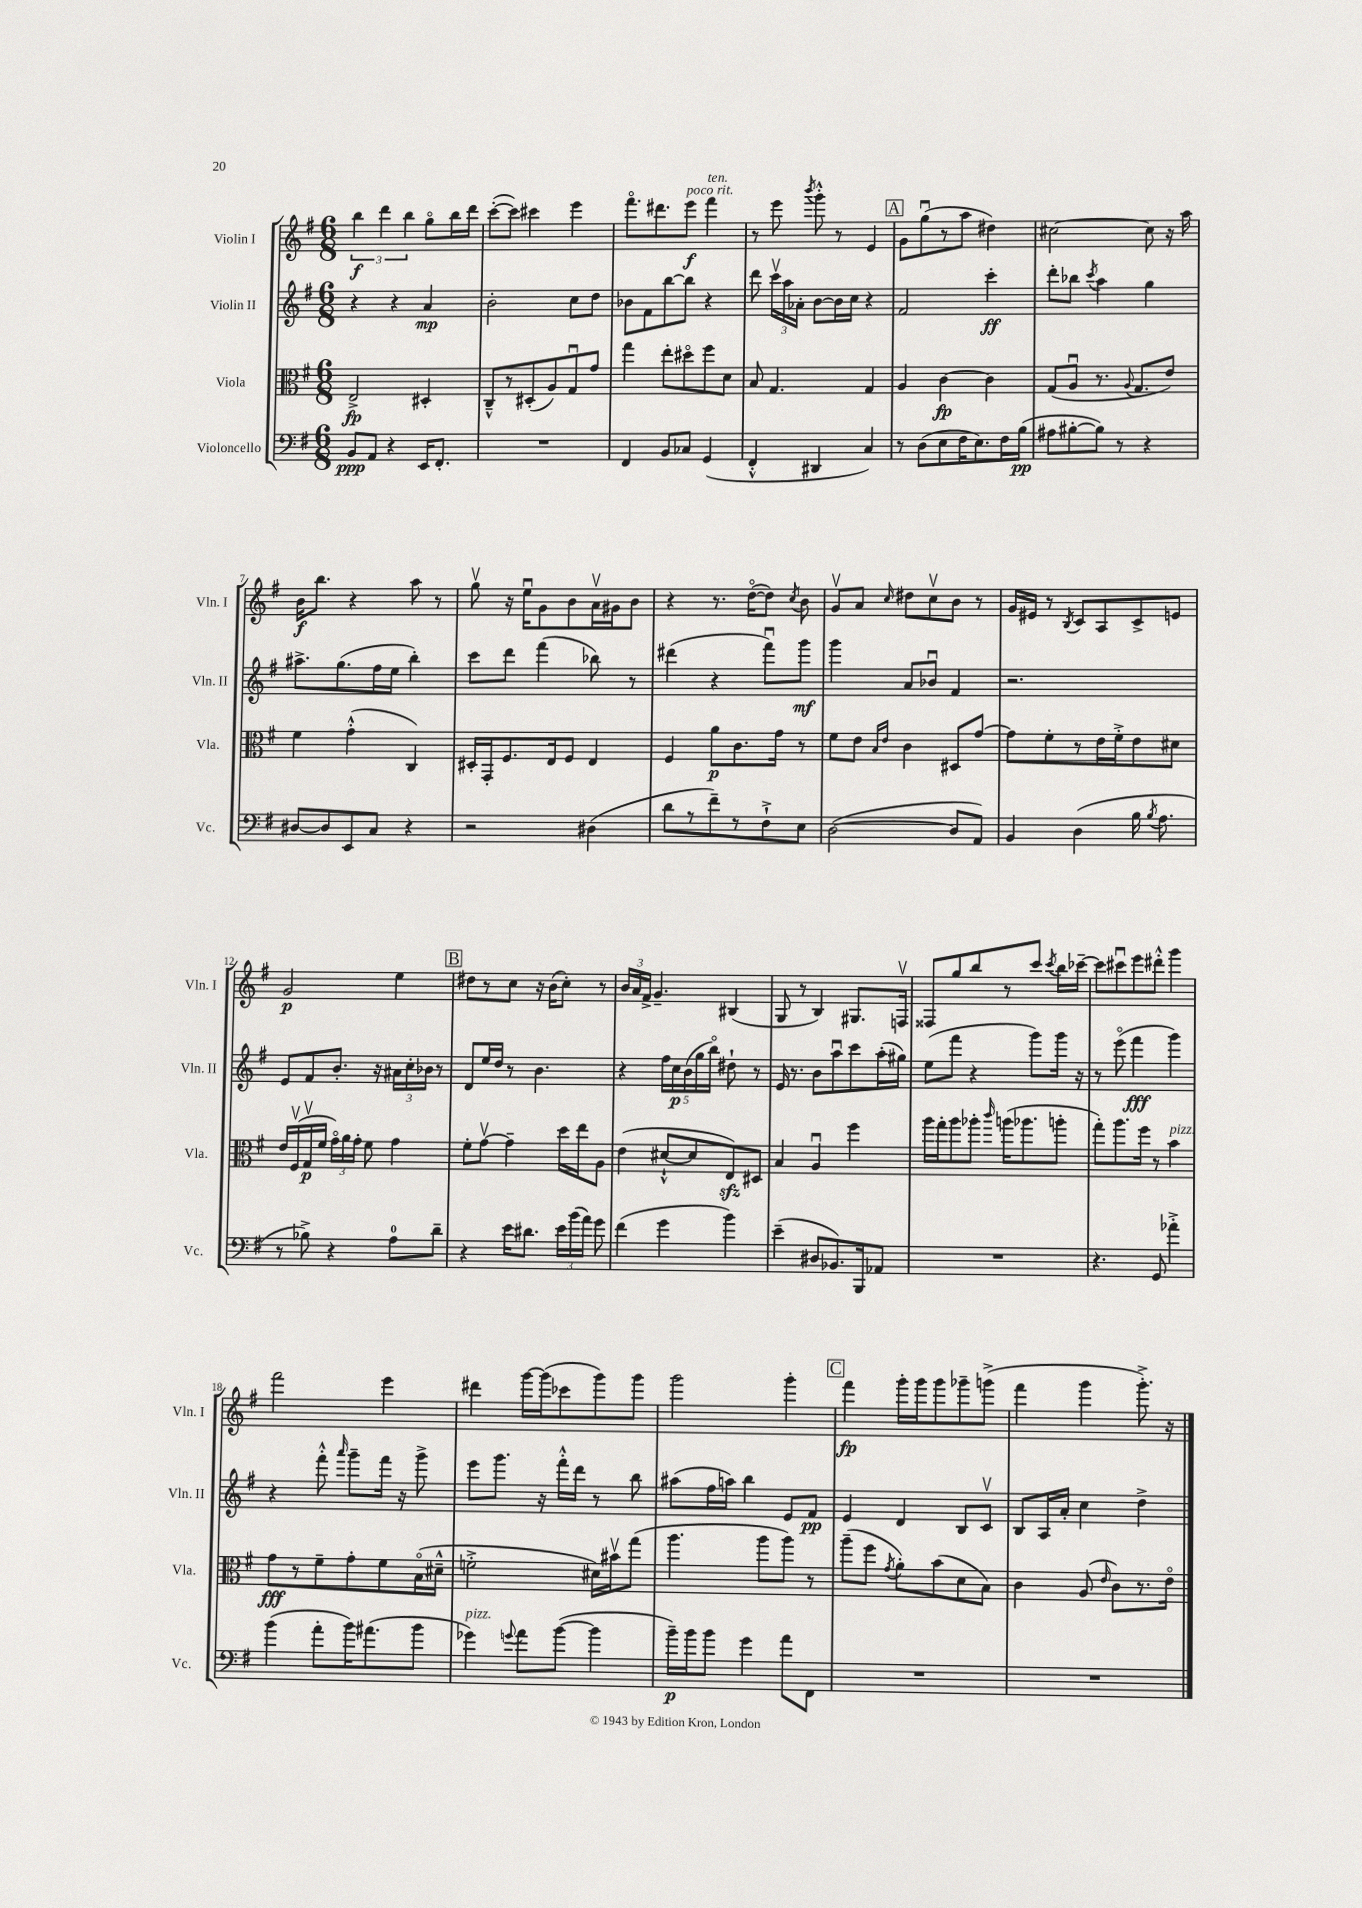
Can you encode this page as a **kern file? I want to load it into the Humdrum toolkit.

**kern	**kern	**kern	**kern
*staff4	*staff3	*staff2	*staff1
*clefF4	*clefC3	*clefG2	*clefG2
*k[f#]	*k[f#]	*k[f#]	*k[f#]
*M6/8	*M6/8	*M6/8	*M6/8
8BB/L	2E^/	4r	6bb\
8AA/J	.	.	.
.	.	.	6ddd\
4r	.	4r	.
.	.	.	6bb\
16EE/LK	4D#'/	4a/	8ggo\L
8.FF#'/J	.	.	.
.	.	.	16bb\L
.	.	.	16ddd\JJ
=	=	=	=
2.r	8C~^^/L	2b'\	([8ccc'\L
.	8r	.	8ccc\]J)
.	(8D#'/	.	4ccc#\
.	8A/)	.	.
.	8Gu/	8cc\L	4eee\
.	8g/J	8dd\J	.
=	=	=	=
4FF#/	4gg\	8b-\L	8.fff#o\L
.	.	8f#\	.
.	.	.	8.ddd#\
8BB/L	8ee'\L	[8bb\	.
8C-/J	8dd#o\	8bb\]J	8eee\J
(4GG/	8ff#\	4r	4fff#\
.	8d\J	.	.
=	=	=	=
4FF#'^^/	8B/	8ddd\	8r
.	4.G/	24cccv\LL	8eee\
.	.	24aa\	.
.	.	24a-'\JJ	.
.	.	.	8qbbb/
4DD#/	.	[8b\L	8ggg'^^\
.	.	16b\]L	8r
.	.	16cc\JJ	.
4C/)	4G/	4r	4e/
=	=	=	=
8r	4A/	2f#/	8g\L
(8D\L	.	.	(8ggu\
8E\	[4c\	.	8r
16F#\K	.	.	8aa\J
8.E\)	.	.	.
.	4c\]	4ccc'\	4dd#\)
16F#\L	.	.	.
(16B\JJ	.	.	.
=	=	=	=
8A#\L	(8G/L	8ddd'\L	[2cc#\
[8B#'\	8Au/J	8bb-\J	.
.	.	8qccc/	.
8B#\]J)	8.r	4aa\	.
8r	.	.	.
.	8qqA/	.	.
.	8.G/L	.	.
4r	.	4gg\	8cc#\]
.	8e/J)	.	16r
.	.	.	16aa\
=	=	=	=
[8D#/L	4f#\	8.aa#^\L	16b\LK
.	.	.	8.bb\J
8D#/]	.	.	.
.	.	(8.gg\	.
8EE/	(4g'^^\	.	4r
8C/J	.	16ff#\L	.
.	.	16ee\JJ	.
4r	4C/)	4bb'\)	8aa\
.	.	.	8r
=	=	=	=
2r	16D#'/LL	8ccc\L	8ggv\
.	16GG'/J	.	.
.	8.F#/	8ddd\J	16r
.	.	.	16eeu\LK
.	.	(4fff#\	8g\
.	16E/k	.	.
.	8F#/J	.	8b\
(4D#\	4E/	8bb-\)	16av\L
.	.	.	16g#\J
.	.	8r	8b\J
=	=	=	=
8d\L	4F#/	(4ddd#\	4r
8r	.	.	.
8f#~\)	8a\L	4r	8.r
8r	8.c\	.	.
.	.	.	([16ddo\LK
8F#`^\	.	8fff#u\L)	8dd\]J)
.	16g\Jk	.	.
.	.	.	8qcc/
8E\J	8r	8ggg\J	8b\
=	=	=	=
([2D\	8f#\L	4ggg\	8gv/L
.	8e\J	.	8a/J
.	16qqB/LL	.	.
.	16qqe/JJ	.	16qqcc/
.	4c\	8a/L	8dd#\L
.	.	8b-u/J	8ccv\
8D/]L	8D#/L	4f#/	8b\J
8AA/J)	[8g/J	.	8r
=	=	=	=
4BB/	8g\]L	2.r	16g/LL
.	.	.	16e#/JJ
.	8f#'\	.	8r
.	.	.	8qB/
(4D\	8r	.	8c/L
.	16e\L	.	8A/
.	16f#'^\J	.	.
16B\	8e\	.	8c^/
8qB/	.	.	.
8.A\	.	.	.
.	8d#\J	.	8e/J
=	=	=	=
8r	16e/LL	8e/L	2g/
.	(16F#v/	.	.
8B-^\)	16Gv/	8f#/	.
.	16f#/JJ	.	.
4r	24go\LL)	8.b'/J	.
.	24a\	.	.
.	24g'\JJ	.	.
.	8f#\	.	.
.	.	16r	.
8A\L	4g\	24a#\LL	4ee\
.	.	24cc'\	.
.	.	24b-\JJ	.
8d~\J	.	8r	.
=	=	=	=
4r	8f#'\L	8d/L	8dd#\L
.	[8gv\J	16ee/L	8r
.	.	16dd/JJ	.
16e\LK	4g~\]	8r	8cc\J
8.d#\J	.	.	.
.	.	4.b\	16r
.	.	.	(16b\LK
24e\LL	16dd\LL	.	8cc'\J)
(24b\	.	.	.
.	16ee\J	.	.
24a\JJ)	.	.	.
8g\	8A\J	.	8r
=	=	=	=
(4f#\	(4e\	4r	24b/LL
.	.	.	24a/
.	.	.	24f#^/JJ
.	.	.	4.g~/
4g\	[8d#`^^/L	20ff#\LL	.
.	.	20cc\	.
.	.	(20b\	.
.	8d#/]	.	.
.	.	20gg\	.
.	.	20bbo\JJ)	.
4b\)	8E/)	8dd#`\	(4B#/
.	8D#/J	8r	.
=	=	=	=
(4e~\	4B/	16e/	8G/
.	.	8.r	.
.	.	.	8r
8D#/L	4Au/	8b\L	4B/)
8.BB-/)	.	8aau\	.
.	4ff#\	8ccc\	8.G#/L
16BBB/k	.	.	.
8AA-/J	.	(16aa'\L	.
.	.	16gg#\JJ)	16Fv/Jk
=	=	=	=
2.r	16aa\LL	(8ee\L	8F##/L
.	16gg'\J	.	.
.	8aa\	8fff#\J	8gg/
.	8aa-'\J	4r	8bb/
.	16qqccc/	.	.
.	(16aa\LK	.	8r
.	8.aa-\	.	.
.	.	8ggg\L)	8ccc/J
.	.	.	8qccc/
.	8aa'\J	16ggg\Jk	16bb\LL
.	.	16r	[16ccc-~\JJ
=	=	=	=
4.r	8gg'\L)	8r	8ccc-\]L
.	8.aa\	(8eeeo\	8ccc#u\
.	.	4fff#\	8eee\
.	16ff#\Jk	.	.
8GG/	8r	.	8ddd#'^^\J
4a-'^\	4b\	4ggg\)	4ggg\
=	=	=	=
(4b\	8g\L	4r	2fff#\
.	8r	.	.
8a'\L	8f#~\	8fff#'^^\	.
.	.	16qqaaa/	.
16b\K)	8g'\	8ggg~\L	.
(8.a#\	.	.	.
.	8f#\	16fff#\Jk	4eee\
.	.	16r	.
8b\J	(16Bo\L	8ggg^\	.
.	16d#~^^\JJ	.	.
=	=	=	=
4g-\)	2f'^\	8eee\L	4ddd#\
.	.	8.ggg\J	.
8qqg/	.	.	.
8a\L	.	.	[16ggg\LL
.	.	16r	(16ggg\]J
([8b\J	.	16fff#'^^\LL	8ccc-\
.	.	16ddd\JJ	.
4b\]	16d#\LL)	8r	8ggg\)
.	16b#v\J	.	.
.	(8gg\J	8bb\	8ggg\J
=	=	=	=
16b~\LL)	4.aa\	(8aa#\L	2ggg\
16b\J	.	.	.
8b\J	.	16ff#\L	.
.	.	16aa\JJ)	.
4g\	.	4bb\	.
.	8aa\L	.	.
8a\L	8aa\J)	8e/L	4ggg'\
8FF#\J	8r	8f#/J	.
=	=	=	=
2.r	(8aa~\L	4e/	4fff#\
.	8ff#\J	.	.
.	8qg/	.	.
.	8a'\L)	4d/	16ggg'\LL
.	.	.	16ggg\J
.	(8b\	.	8ggg\
.	8d\	8B/L	8ggg-~\
.	8B\J)	8cv/J	(8ggg^\J
=	=	=	=
2.r	4c\	8B/L	4fff#\
.	.	16A/L	.
.	.	16a'/JJ	.
.	(8A/	4cc\	4ggg\
.	16qqe/	.	.
.	8c\L)	.	.
.	8.r	4dd^\	8.ggg'^\)
.	16eo\Jk	.	16r
==	==	==	==
*-	*-	*-	*-
